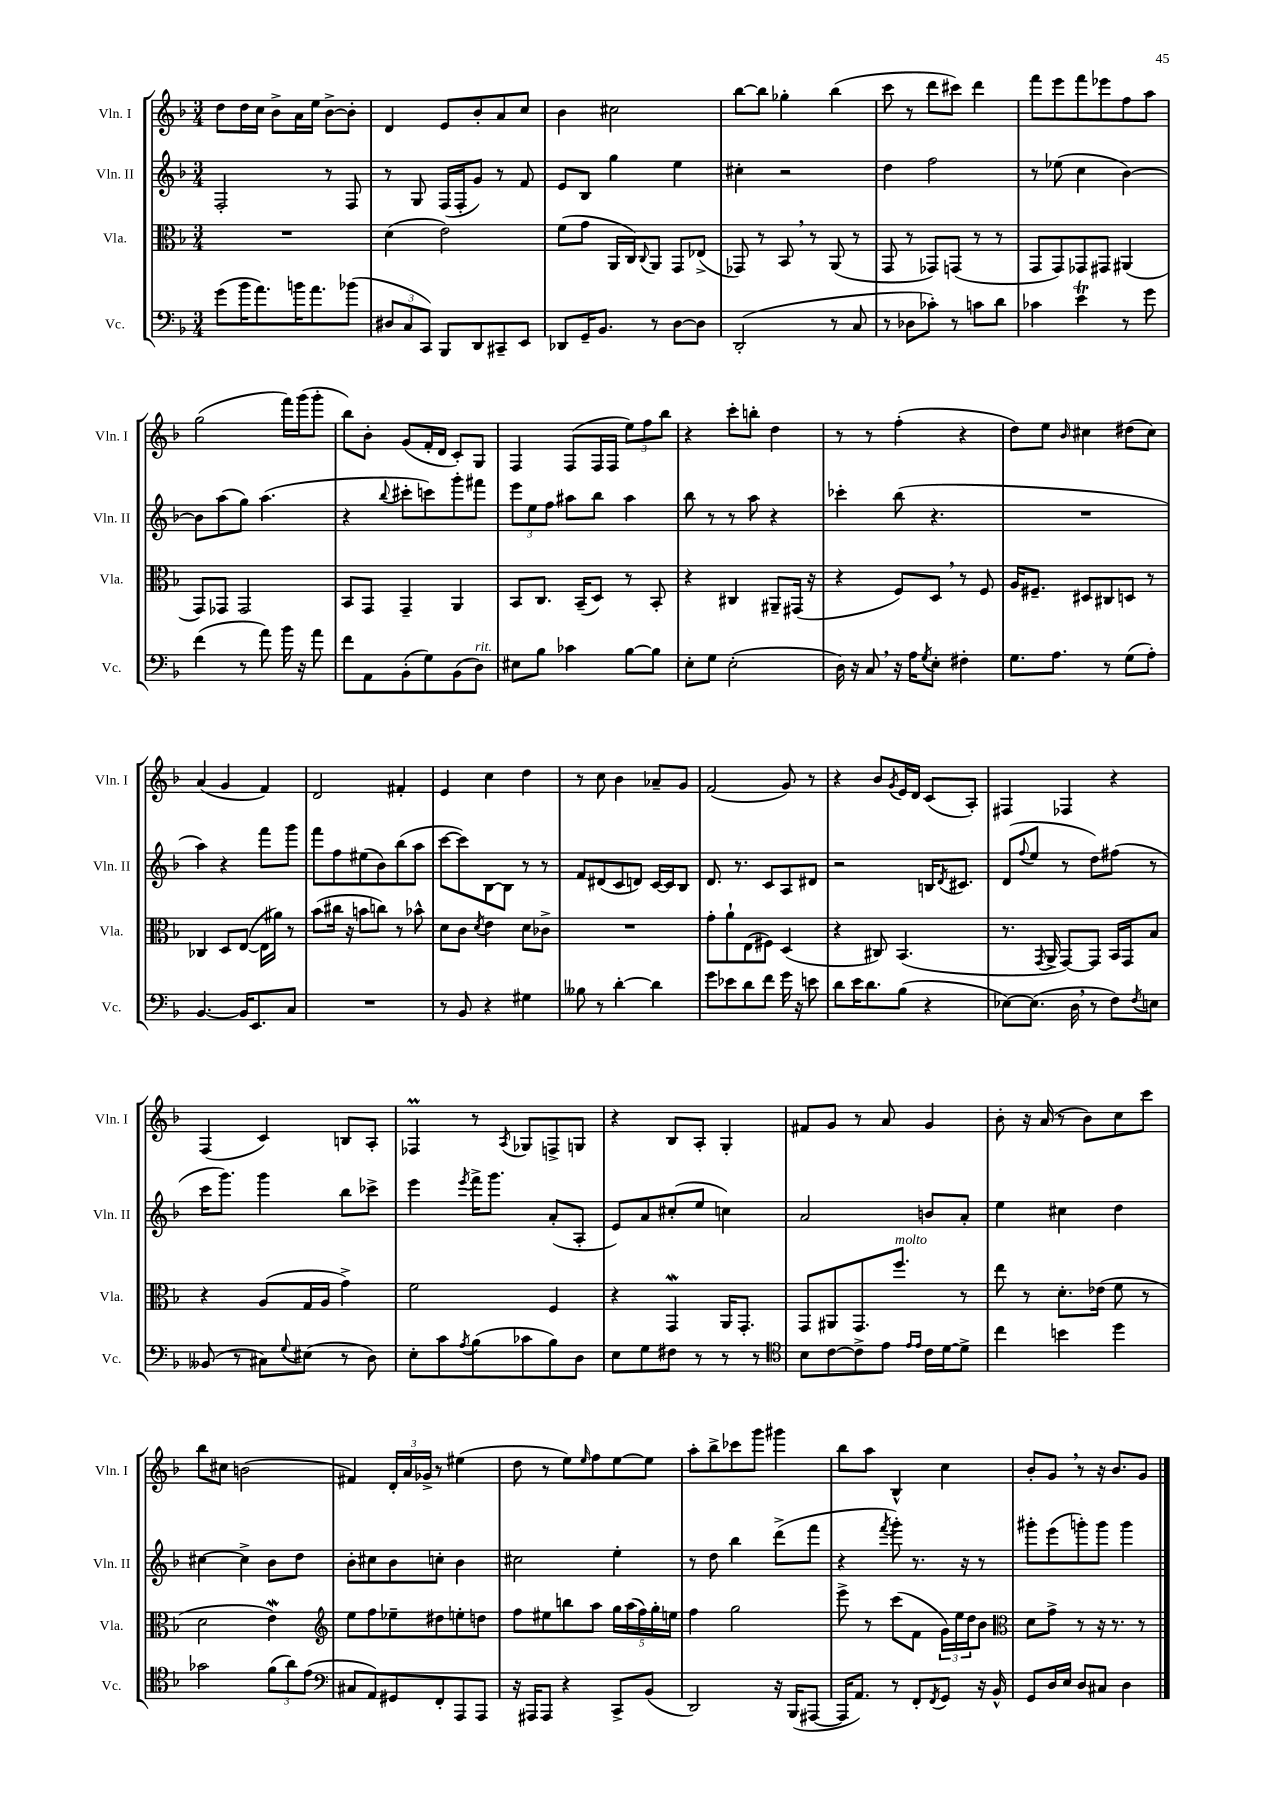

**kern	**kern	**kern	**kern
*staff4	*staff3	*staff2	*staff1
*clefF4	*clefC3	*clefG2	*clefG2
*k[b-]	*k[b-]	*k[b-]	*k[b-]
*M3/4	*M3/4	*M3/4	*M3/4
(8g	2.r	2F'	8dd
16b-	.	.	16dd
8.a)	.	.	16cc
.	.	.	8b-^
16b	.	.	16a
8.a	.	.	16ee
.	.	8r	[8b-^
(8b-	.	8F	8b-']
=	=	=	=
12D#	(4d	8r	4d
12C	.	.	.
.	.	8G	.
12CC)	.	.	.
8BBB-	2e)	(16F	8e
.	.	16F'	.
8DD	.	8g)	8b-'
8CC#~	.	8r	8a
8EE	.	8f	8cc
=	=	=	=
8DD-	(8f	8e	4b-
16GG~	8g	8B-	.
8.BB-	.	.	.
.	16AA	4gg	2cc#
.	16C)	.	.
.	8qqC	.	.
8r	8AA	.	.
[8D	8GG	4ee	.
8D]	(8E-^	.	.
=	=	=	=
(2DD'	8GG-)	4cc#'	[8bb-
.	8r	.	8bb-]
.	8BB-	2r	4gg-'
.	8r	.	.
8r	(8AA	.	(4bb-
8C	8r	.	.
=	=	=	=
8r	8GG	4dd	8ccc
8D-	8r	.	8r
8c-')	8GG-)	2ff	8ddd
8r	(8GG	.	8ccc#)
8c	8r	.	4ddd
8d	8r	.	.
=	=	=	=
4c-	8GG	8r	8fff
.	8GG)	(8ee-	8eee
4e	8GG-	4cc	8fff
.	8GG#	.	8eee-
8r	(4AA#	[4b-)	8ff
8g	.	.	8aa
=	=	=	=
(4f	8GG)	8b-]	(2gg
.	8GG-	(8aa	.
8r	2GG-	8gg)	.
8a)	.	(4.aa	.
16b-	.	.	16fff)
16r	.	.	(16ggg
8a	.	.	8ggg'
=	=	=	=
8f	8BB-	4r	8bb-)
8AA	8GG	.	8b-'
.	.	8qqbb-	.
(8BB-'	4GG~	8ccc#'	(8g
8G)	.	8ccc)	16f'
.	.	.	16d
(8BB-	4AA	8ggg'	8c')
8D)	.	8fff#	8G
=	=	=	=
8E#	8BB-	12eee	4F
.	.	12ee	.
8B-	8.C	.	.
.	.	12ff	.
4c-	.	8aa#	(8F
.	(16BB-~	.	.
.	8D)	8bb-	16F
.	.	.	16F
[8B-	8r	4aa#	12ee)
.	.	.	12ff
8B-]	8BB-'	.	.
.	.	.	12bb-
=	=	=	=
8E'	4r	8bb-	4r
8G	.	8r	.
(2E'	4C#	8r	8ccc'
.	.	8aa	8bb'
.	8AA#~	4r	4dd
.	(16GG#	.	.
.	16r	.	.
=	=	=	=
16D)	4r	4ccc-'	8r
16r	.	.	.
8C	.	.	8r
16r	8F)	(8bb-	(4ff'
16A	.	.	.
8qG	.	.	.
8E'	8D	4.r	.
4F#'	8r	.	4r
.	8F	.	.
=	=	=	=
8.G	16A	2.r	8dd)
.	8.F#~	.	.
.	.	.	8ee
8.A	.	.	.
.	.	.	16qqb-
.	8D#	.	4cc#
8r	8C#	.	.
(8G	8D	.	(8dd#
8A')	8r	.	8cc#)
=	=	=	=
[4.BB-	4C-	4aa)	(4a
.	8D	4r	4g
16BB-]	([8E	.	.
8.EE	.	.	.
.	16E]	8fff	4f)
.	16a#)	.	.
8C	8r	8ggg	.
=	=	=	=
2.r	(8b-	8fff	2d
.	16cc#	8ff	.
.	16r	.	.
.	8b	(8ee#	.
.	8cc)	8b-)	.
.	8r	(8bb-	4f#'
.	8b-^^	8aa	.
=	=	=	=
8r	8d	[8ccc	4e
8BB-	8c	8ccc])	.
.	8qd	.	.
4r	4e	[8B-	4cc
.	.	8B-]	.
4G#	8d	8r	4dd
.	8c-^	8r	.
=	=	=	=
8B--	2.r	8f	8r
8r	.	(8d#	8cc
[4d'	.	8c	4b-
.	.	8d)	.
4d]	.	[16c	8a-~
.	.	16c]	.
.	.	8B-	8g
=	=	=	=
8g	8g'	8.d	(2f
8e-	8a`	.	.
.	.	8.r	.
8d	(8E	.	.
8f	8F#)	8c	.
16g	(4D	8A	8g)
16r	.	.	.
8e	.	8d#	8r
=	=	=	=
8d	4r	2r	4r
16e	.	.	.
8.d	.	.	.
.	8C#)	.	8b-
.	.	.	8qg
(8B-	(4.BB-	.	16e
.	.	.	16d
4r	.	16B	(8c
.	.	8qd	.
.	.	8.c#	.
.	.	.	8A')
=	=	=	=
[8E-)	8.r	(8d	4F#
.	.	8qqff	.
(8.E-]	.	8ee	.
.	8qGG	.	.
.	16AA^	.	.
.	[8GG)	8r	4F-
16D	.	.	.
8r	8GG]	8dd)	.
8F)	16BB-	(8ff#	4r
.	16GG	.	.
8qF	.	.	.
8E	8B-	8r	.
=	=	=	=
(8BB--	4r	16ccc	(4F
.	.	8.ggg)	.
8r	.	.	.
8C#)	(8A	4ggg	4c)
8qqG	.	.	.
(8E#	16G	.	.
.	16A	.	.
8r	4g^)	8bb-	8B
8D)	.	8ccc-^	8A'
=	=	=	=
8E'	2f	4eee	4F-
8c	.	.	.
8qA	.	8qeee	.
(8B-	.	16fff^	8r
.	.	8.ggg	.
.	.	.	8qA
8c-	.	.	8G-
8B-)	4F	(8a'	8F^
8D	.	8A'	8G
=	=	=	=
8E	4r	8e)	4r
8G	.	8a	.
8F#	4GG	(8cc#'	8B-
8r	.	8ee	8A'
8r	16AA	4cc)	4G'
.	8.GG'	.	.
8r	.	.	.
=	=	=	=
*clefC4	*	*	*
8B-	8GG	2a	8f#
[8c	8AA#	.	8g
8c^]	8.GG	.	8r
8e	.	.	8a
.	8.ff	.	.
16qqe	.	.	.
16qqe	.	.	.
16c	.	8b	4g
[16d	.	.	.
8d^]	8r	8a'	.
=	=	=	=
4cc	8ee	4ee	8b-'
.	8r	.	16r
.	.	.	(16a
4b	8.d'	4cc#	8r
.	.	.	8b-)
.	(16e-	.	.
4dd	8f	4dd	8cc
.	8r	.	8ccc
=	=	=	=
2g-	2d	[4cc#	8bb-
.	.	.	8cc#
.	.	4cc#^]	(2b
(12f	4e)	8b-	.
12a)	.	.	.
.	.	8dd	.
(12e	.	.	.
=	=	=	=
*clefF4	*clefG2	*	*
8C#	8ee	8b-'	4f#)
8AA)	8ff	8cc#	.
8GG#	8ee-~	8b-	24d'
.	.	.	24a
.	.	.	24g-^
8FF'	8dd#	8cc'	8r
8AAA	8ee'	4b-	(4ee#
8AAA	8dd	.	.
=	=	=	=
16r	8ff	2cc#	8dd
16AAA#	.	.	.
8AAA#	8ee#	.	8r
4r	8bb	.	8ee)
.	.	.	16qqee
.	8aa	.	8ff
8CC^	20gg	4ee'	[8ee
.	(20aa	.	.
.	20ff)	.	.
(8BB-	.	.	8ee]
.	20gg'	.	.
.	20ee	.	.
=	=	=	=
2DD)	4ff	8r	8aa'
.	.	8dd	8bb-^
.	2gg	4bb-	8ccc-
.	.	.	8ggg
16r	.	(8ddd^	4ggg#
(16BBB-	.	.	.
[8AAA#	.	8fff	.
=	=	=	=
16AAA#]	8eee^	4r	8bb-
8.AA)	.	.	.
.	8r	.	8aa
.	.	8qfff	.
8r	(8ccc	8ggg')	4B-^^
8FF'	8f	8.r	.
8qFF	.	.	.
8GG	24g)	.	4cc
.	24ee	.	.
.	.	16r	.
.	24dd	.	.
16r	8b-	8r	.
16BB-^^	.	.	.
=	=	=	=
*	*clefC3	*	*
8GG	8d	8ggg#'	8b-'
16D	8g^	(8eee	8g
16E	.	.	.
8D	8r	8ggg')	8r
8C#	16r	8ggg	16r
.	8.r	.	8.b-
4D	.	4ggg	.
.	8r	.	8g
==	==	==	==
*-	*-	*-	*-
